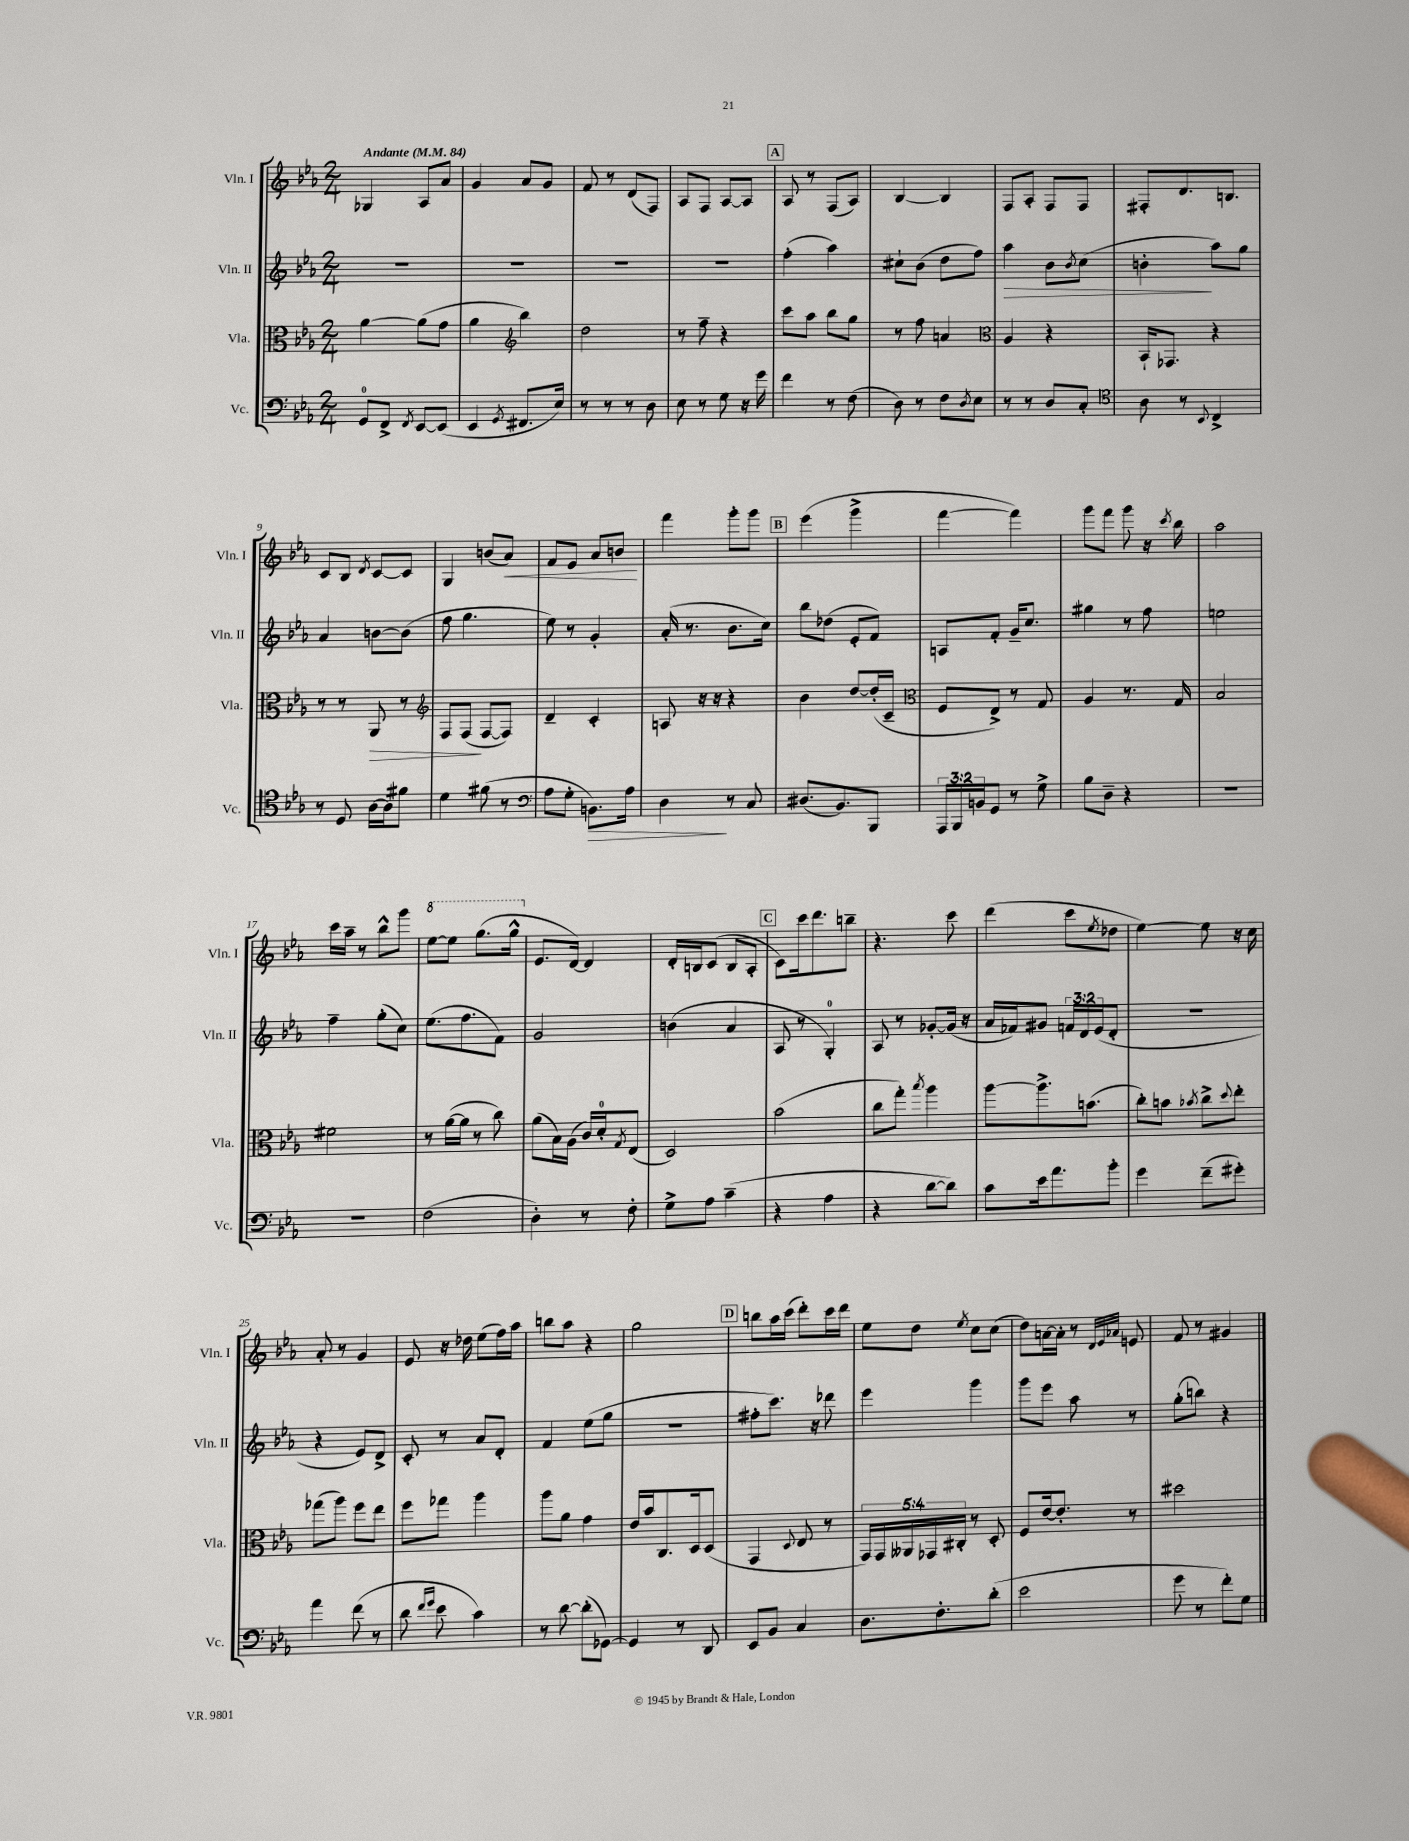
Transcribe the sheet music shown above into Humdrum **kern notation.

**kern	**dynam	**kern	**dynam	**kern	**dynam	**kern	**dynam
*part4	*part4	*part3	*part3	*part2	*part2	*part1	*part1
*staff4	*staff4	*staff3	*staff3	*staff2	*staff2	*staff1	*staff1
*I"Vc.	*	*I"Vla.	*	*I"Vln. II	*	*I"Vln. I	*
*I'Vc.	*	*I'Vla.	*	*I'Vln. II	*	*I'Vln. I	*
*clefF4	*	*clefC3	*	*clefG2	*	*clefG2	*
*k[b-e-a-]	*	*k[b-e-a-]	*	*k[b-e-a-]	*	*k[b-e-a-]	*
*M2/4	*	*M2/4	*	*M2/4	*	*M2/4	*
*MM84	*	*MM84	*	*MM84	*	*MM84	*
=1	=1	=1	=1	=1	=1	=1	=1
!	!	!	!	!	!	!LO:TX:a:B:t=Andante	!
8GG/L	.	[4a-\	.	2r	.	4G-X/	.
8FF^/J	.	.	.	.	.	.	.
8qFF/	.	.	.	.	.	.	.
[8EE-/L	.	(8a-\L]	.	.	.	8A-/L	.
(8EE-/J]	.	8g\J	.	.	.	8a-/J	.
=2	=2	=2	=2	=2	=2	=2	=2
4EE-/	.	4a-\	.	2r	.	4g/	.
8qGG/	.	.	.	.	.	.	.
*	*	*clefG2	*	*	*	*	*
8.FF#X/L	.	4bb-\)	.	.	.	8a-/L	.
.	.	.	.	.	.	8g/J	.
16E-/Jk)	.	.	.	.	.	.	.
=3	=3	=3	=3	=3	=3	=3	=3
8r	.	2dd\	.	2r	.	8f/	.
8r	.	.	.	.	.	8r	.
8r	.	.	.	.	.	(8d/L	.
8D\	.	.	.	.	.	8F/J)	.
=4	=4	=4	=4	=4	=4	=4	=4
8E-\	.	8r	.	2r	.	8A-/L	.
8r	.	8ff~\	.	.	.	8F/J	.
8G\	.	4r	.	.	.	[8A-/L	.
16r	.	.	.	.	.	8A-/J]	.
16g\	.	.	.	.	.	.	.
!!LO:REH:place=s1:t=A
=5	=5	=5	=5	=5	=5	=5	=5
4f\	.	8ccc\L	.	(4ff'\	.	8A-/	.
.	.	8aa-\J	.	.	.	8r	.
8r	.	8bb-\L	.	4aa-\)	.	(8F/L	.
(8F\	.	8gg\J	.	.	.	8A-/J)	.
=6	=6	=6	=6	=6	=6	=6	=6
8D\)	.	8r	.	8cc#X`\L	.	[4B-/	.
8r	.	8ff\	.	(8b-\J	.	.	.
8F\L	.	4an/	.	8dd\L	.	4B-/]	.
8qD/	.	.	.	.	.	.	.
8E-\J	.	.	.	8ff\J)	.	.	.
=7	=7	=7	=7	=7	=7	=7	=7
*	*	*clefC3	*	*	*	*	*
!	!	!	!	!	!LO:HP:b	!	!
8r	.	4A-/	.	4aa-\	>	8F/L	.
8r	.	.	.	.	.	8A-'/J	.
8D/L	.	4r	.	8b-\L	.	8F/L	.
.	.	.	.	8qb-/	.	.	.
8C'/J	.	.	.	(8cc\J	.	8F/J	.
=8	=8	=8	=8	=8	=8	=8	=8
*clefC4	*	*	*	*	*	*	*
8A-\	.	16BB-`/KL	.	4bn'\	.	8F#X'/L	.
.	.	8.GG-X/J	.	.	.	.	.
8r	.	.	.	.	.	8.d/	.
8qqBB-/	.	.	.	.	.	.	.
4C^/	.	4r	.	8aa-\L)	]	.	.
.	.	.	.	.	.	8.Bn/J	.
.	.	.	.	8gg\J	.	.	.
!!LO:LB:g=z
=9	=9	=9	=9	=9	=9	=9	=9
8r	.	8r	.	4a-/	.	8c/L	.
8D/	.	8r	.	.	.	8B-/J	.
.	.	.	.	.	.	8qd/	.
!	!	!	!LO:HP:b	!	!	!	!
[16A-\LL	.	8AA-/	>	[8bn\L	.	[8c/L	.
16A-\J]	.	.	.	.	.	.	.
8f#X\J	.	8r	.	(8b\J]	.	8c/J]	.
=10	=10	=10	=10	=10	=10	=10	=10
*	*	*clefG2	*	*	*	*	*
4d\	.	8F/L	.	8ff\	.	4G/	.
.	.	(8F/J	.	4.gg\	.	.	.
(8f#X\	.	[8F/L	]	.	.	(8bn/L	.
!	!	!	!	!	!	!	!LO:HP:b
8r	.	8F/J])	.	.	.	8a-/J)	<
=11	=11	=11	=11	=11	=11	=11	=11
*clefF4	*	*	*	*	*	*	*
8A-\L	.	4d~/	.	8ee-\)	.	8f/L	.
8G'\J	.	.	.	8r	.	8e-/J	.
!	!LO:HP:b	!	!	!	!	!	!
8.BBn\L)	>	4c'/	.	4g'/	.	8a-/L	.
.	.	.	.	.	.	8bn/J	.
16A-\Jk	.	.	.	.	.	.	.
.	.	.	.	.	.	.	[
=12	=12	=12	=12	=12	=12	=12	=12
4D\	.	8An/	.	(16a-'/	.	4fff\	.
.	.	.	.	8.r	.	.	.
.	.	16r	.	.	.	.	.
.	.	16r	.	.	.	.	.
8r	]	4r	.	8.b-\L	.	8ggg'\L	.
8C/	.	.	.	.	.	8ggg\J	.
.	.	.	.	16cc\Jk)	.	.	.
!!LO:REH:place=s1:t=B
=13	=13	=13	=13	=13	=13	=13	=13
(8.D#X/L	.	4b-\	.	8bb-\L	.	(4eee-\	.
.	.	.	.	(8dd-X\J	.	.	.
8.BB-/)	.	.	.	.	.	.	.
.	.	[8dd/L	.	8e-'/L	.	4ggg^\	.
8BBB-/J	.	(16dd'/L]	.	8f/J)	.	.	.
.	.	16c~/JJ	.	.	.	.	.
=14	=14	=14	=14	=14	=14	=14	=14
*	*	*clefC3	*	*	*	*	*
24AAA-/LL	.	8F/L	.	8An/L	.	[4fff\	.
24BBB-/	.	.	.	.	.	.	.
24BBn/J	.	.	.	.	.	.	.
8GG/J	.	8E-^/J)	.	8f'/J	.	.	.
8r	.	8r	.	16g~/KL	.	4fff\])	.
.	.	.	.	8.cc/J	.	.	.
8G^\	.	8G/	.	.	.	.	.
=15	=15	=15	=15	=15	=15	=15	=15
8B-\L	.	4A-/	.	4gg#X\	.	8ggg\L	.
8D~\J	.	.	.	.	.	8fff\J	.
4r	.	8.r	.	8r	.	8ggg\	.
.	.	.	.	8ff\	.	16r	.
.	.	.	.	.	.	8qccc/	.
.	.	16G/	.	.	.	16bb-\	.
=16	=16	=16	=16	=16	=16	=16	=16
2r	.	2B-/	.	2een\	.	2aa-\	.
!!LO:LB:g=z
=17	=17	=17	=17	=17	=17	=17	=17
2r	.	2f#X\	.	4ff~\	.	16ccc\LL	.
.	.	.	.	.	.	16aa-~\JJ	.
.	.	.	.	.	.	8r	.
.	.	.	.	(8gg'\L	.	8bb-^^\L	.
.	.	.	.	8cc\J)	.	8ggg\J	.
=18	=18	=18	=18	=18	=18	=18	=18
*	*	*	*	*	*	*8va	*
(2F\	.	8r	.	(8.ee-\L	.	[8eee-\L	.
.	.	([16a-\LL	.	.	.	8eee-\J]	.
.	.	16a-\JJ]	.	8.ff\	.	.	.
.	.	8r	.	.	.	(8.ggg\L	.
.	.	8cc\)	.	8f\J)	.	.	.
.	.	.	.	.	.	16ggg^^\Jk	.
=19	=19	=19	=19	=19	=19	=19	=19
*	*	*	*	*	*	*X8va	*
4D'\)	.	(8a-\L	.	2g/	.	8.e-/L	.
.	.	16B-\L)	.	.	.	.	.
.	.	(16A-\JJ	.	.	.	[16d/Jk)	.
8r	.	16c/LL)	.	.	.	4d/]	.
.	.	16d'/J	.	.	.	.	.
.	.	8qG/	.	.	.	.	.
8F'\	.	(8E-/J	.	.	.	.	.
=20	=20	=20	=20	=20	=20	=20	=20
8G^\L	.	2D/)	.	(4bn\	.	16d'/LL	.
.	.	.	.	.	.	16Bn/J	.
8A-\J	.	.	.	.	.	(8c/J	.
(4c~\	.	.	.	4a-/	.	8B/L	.
.	.	.	.	.	.	8A-'/J	.
!!LO:REH:place=s1:t=C
=21	=21	=21	=21	=21	=21	=21	=21
4r	.	(2b-\	.	8A-/	.	8c\L)	.
.	.	.	.	8r	.	16ccc\k	.
.	.	.	.	.	.	8.ddd\	.
4A-\	.	.	.	4G'/)	.	.	.
.	.	.	.	.	.	8bbn~\J	.
=22	=22	=22	=22	=22	=22	=22	=22
4r	.	8cc\L	.	8A-/	.	4.r	.
.	.	8gg'\J)	.	8r	.	.	.
.	.	8qbb-/	.	.	.	.	.
[8d\L	.	4aa-\	.	[8g-X'/L	.	.	.
8d\J])	.	.	.	(16g-/Jk]	.	8ccc\	.
.	.	.	.	16r	.	.	.
=23	=23	=23	=23	=23	=23	=23	=23
8c\L	.	[8aa-\L	.	16a-/LL	.	(4ddd\	.
.	.	.	.	16f-X/J)	.	.	.
16e-\k	.	8.aa-^\]	.	8g#X/J	.	.	.
8.a-\	.	.	.	.	.	.	.
.	.	.	.	24fn/LL	.	8ccc\L	.
.	.	.	.	24d/	.	.	.
.	.	(8.bn\J	.	.	.	.	.
.	.	.	.	(24e-/J	.	.	.
.	.	.	.	.	.	8qee-/	.
8b-'\J	.	.	.	8d'/J	.	8dd-X\J	.
=24	=24	=24	=24	=24	=24	=24	=24
4g\	.	8cc'\L)	.	2r	.	[4ee-\)	.
.	.	8bn\J	.	.	.	.	.
.	.	8qb-X/	.	.	.	.	.
(8f~\L	.	8cc^\L	.	.	.	8ee-\]	.
.	.	8qqdd/	.	.	.	.	.
8g#X'\J)	.	8ee-'\J	.	.	.	16r	.
.	.	.	.	.	.	16cc\	.
!!LO:LB:g=z
=25	=25	=25	=25	=25	=25	=25	=25
4a-\	.	(8gg-X\L	.	4r	.	8a-'/	.
.	.	8aa-\J)	.	.	.	8r	.
(8f\	.	8ff\L	.	8e-/L)	.	4g/	.
8r	.	8ee-\J	.	8d^/J	.	.	.
=26	=26	=26	=26	=26	=26	=26	=26
8d\	.	8ff\L	.	8c'/	.	8e-/	.
16qqf/LL	.	.	.	.	.	.	.
16qqg/JJ	.	.	.	.	.	.	.
8e-\	.	8gg-X\J	.	8r	.	16r	.
.	.	.	.	.	.	16dd-X\	.
4c\)	.	4aa-\	.	8a-/L	.	(8ee-\L	.
.	.	.	.	8d'/J	.	16ff\L)	.
.	.	.	.	.	.	16aa-\JJ	.
=27	=27	=27	=27	=27	=27	=27	=27
8r	.	8aa-\L	.	4f/	.	8bbn\L	.
[8d\	.	8a-\J	.	.	.	8aa-\J	.
(8d'\L]	.	4g\	.	(8ee-\L	.	4r	.
[8GG-X\J)	.	.	.	8gg\J	.	.	.
=28	=28	=28	=28	=28	=28	=28	=28
4GG-/]	.	16e-/LL	.	2r	.	2gg\	.
.	.	16b-/J	.	.	.	.	.
.	.	8.C/	.	.	.	.	.
8r	.	.	.	.	.	.	.
.	.	16D/k	.	.	.	.	.
8DD/	.	(8D/J	.	.	.	.	.
!!LO:REH:place=s1:t=D
=29	=29	=29	=29	=29	=29	=29	=29
8EE-/L	.	4GG/	.	8ff#X'\L	.	8bbn\L	.
8BB-/J	.	.	.	8.ccc\J)	.	16aa-\L	.
.	.	.	.	.	.	(16ccc\JJ	.
.	.	8qqD/	.	.	.	.	.
4C/	.	8E-/	.	.	.	8ddd'\L)	.
.	.	.	.	16r	.	.	.
.	.	8r	.	8ddd-X\	.	16ccc\L	.
.	.	.	.	.	.	16ddd\JJ	.
=30	=30	=30	=30	=30	=30	=30	=30
8.D\L	.	20GG/LL)	.	4eee-\	.	8ee-\L	.
.	.	20GG/	.	.	.	.	.
.	.	20AA--X/	.	.	.	.	.
.	.	.	.	.	.	8dd\J	.
.	.	20GG-X/	.	.	.	.	.
8.F'\	.	.	.	.	.	.	.
.	.	20C#X'/JJ	.	.	.	.	.
.	.	.	.	.	.	8qee-/	.
.	.	8r	.	4ggg\	.	8cc\L	.
(8d'\J	.	8D'/	.	.	.	(8cc\J	.
=31	=31	=31	=31	=31	=31	=31	=31
2e-\	.	8F/L	.	8ggg\L	.	8dd\L)	.
.	.	[16e-/k	.	8eee-\J	.	[16an\L	.
.	.	8.e-'/J]	.	.	.	16a'\JJ]	.
.	.	.	.	8aa-\	.	8r	.
.	.	.	.	.	.	32qqd/LLL	.
.	.	.	.	.	.	32qqe-/	.
.	.	.	.	.	.	32qqa-X/JJJ	.
.	.	8r	.	8r	.	8en/	.
=32	=32	=32	=32	=32	=32	=32	=32
8g\	.	2dd#X\	.	(8gg'\L	.	8f/	.
8r	.	.	.	8bbn\J)	.	8r	.
8f'\L)	.	.	.	4r	.	4g#X/	.
8G\J	.	.	.	.	.	.	.
==	==	==	==	==	==	==	==
*-	*-	*-	*-	*-	*-	*-	*-
